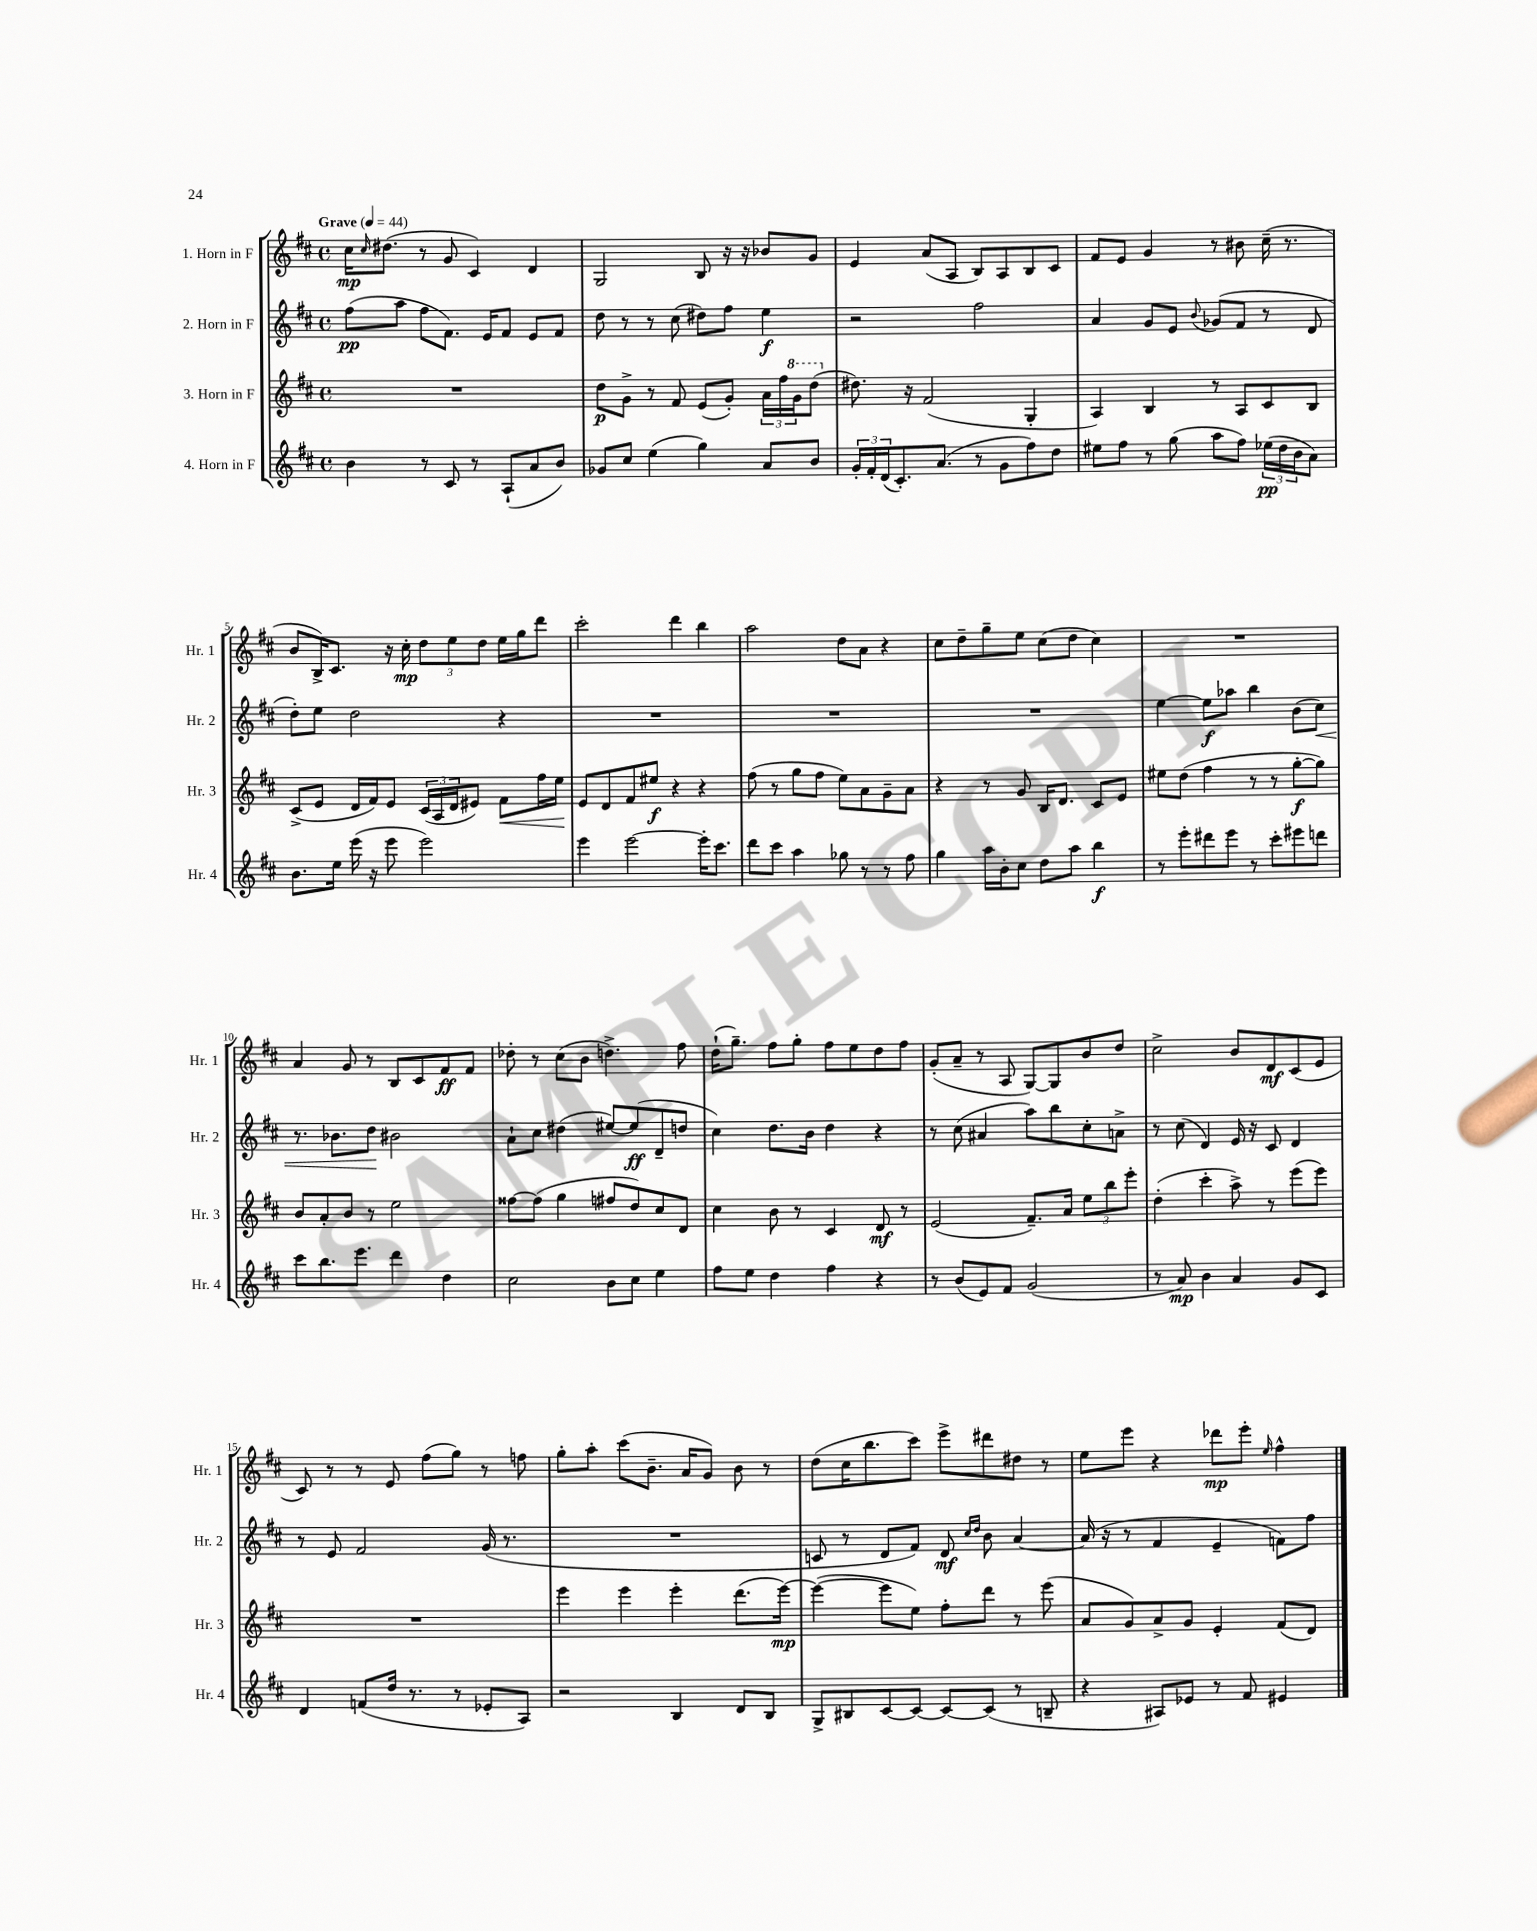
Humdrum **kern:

**kern	**dynam	**kern	**dynam	**kern	**dynam	**kern	**dynam
*part4	*part4	*part3	*part3	*part2	*part2	*part1	*part1
*staff4	*staff4	*staff3	*staff3	*staff2	*staff2	*staff1	*staff1
*I"4. Horn in F	*	*I"3. Horn in F	*	*I"2. Horn in F	*	*I"1. Horn in F	*
*I'Hr. 4	*	*I'Hr. 3	*	*I'Hr. 2	*	*I'Hr. 1	*
*clefG2	*	*clefG2	*	*clefG2	*	*clefG2	*
*k[f#c#]	*	*k[f#c#]	*	*k[f#c#]	*	*k[f#c#]	*
*M4/4	*	*M4/4	*	*M4/4	*	*M4/4	*
*met(c)	*	*met(c)	*	*met(c)	*	*met(c)	*
*MM44	*	*MM44	*	*MM44	*	*MM44	*
=1	=1	=1	=1	=1	=1	=1	=1
!	!	!	!	!	!	!LO:TX:a:B:t=Grave	!
4b\	.	1r	.	(8ff#\L	pp	16cc#\KL	mp
.	.	.	.	.	.	16qqcc#/	.
.	.	.	.	.	.	(8.dd#X\J	.
.	.	.	.	8aa\J	.	.	.
8r	.	.	.	8ff#\L	.	8r	.
8c#/	.	.	.	8.f#\J)	.	8g/	.
8r	.	.	.	.	.	4c#/)	.
.	.	.	.	16e/KL	.	.	.
(8A`/L	.	.	.	8f#/J	.	.	.
8a/	.	.	.	8e/L	.	4d/	.
8b/J)	.	.	.	8f#/J	.	.	.
=2	=2	=2	=2	=2	=2	=2	=2
8g-X/L	.	8dd\L	p	8dd\	.	2G/	.
8cc#/J	.	8g^\J	.	8r	.	.	.
(4ee\	.	8r	.	8r	.	.	.
.	.	8f#/	.	(8cc#\	.	.	.
4gg\)	.	(8e/L	.	8dd#X\L)	.	8B/	.
.	.	8g'/J)	.	8ff#\J	.	16r	.
.	.	.	.	.	.	16r	.
8a/L	.	24a\LL	.	4ee\	f	8b-X/L	.
.	.	24ff#\	.	.	.	.	.
*	*	*8va	*	*	*	*	*
.	.	24gg\J	.	.	.	.	.
8b/J	.	(8ddd\J	.	.	.	8g/J	.
=3	=3	=3	=3	=3	=3	=3	=3
*	*	*X8va	*	*	*	*	*
24g'/LL	.	8.dd#X\)	.	2r	.	4e/	.
24f#'/	.	.	.	.	.	.	.
(24d/J	.	.	.	.	.	.	.
8.c#'/)	.	.	.	.	.	.	.
.	.	16r	.	.	.	.	.
.	.	(2f#/	.	.	.	(8a/L	.
(8.a/J	.	.	.	.	.	.	.
.	.	.	.	.	.	8A/J	.
8r	.	.	.	2ff#\	.	8B/L)	.
8g\L	.	.	.	.	.	8A/	.
8ff#\)	.	4G'/	.	.	.	8B/	.
8dd\J	.	.	.	.	.	8c#/J	.
=4	=4	=4	=4	=4	=4	=4	=4
8ee#X\L	.	4A/)	.	4a/	.	8f#/L	.
8ff#\J	.	.	.	.	.	8e/J	.
8r	.	4B/	.	8g/L	.	4g/	.
(8gg\	.	.	.	8e/J	.	.	.
.	.	.	.	8qqb/	.	.	.
8aa\L	.	8r	.	(8g-X/L	.	8r	.
8ff#\J)	.	8A/L	.	8f#/J	.	8b#X\	.
(24ee-X\LL	pp	8c#/	.	8r	.	(16cc#~\	.
24dd\	.	.	.	.	.	.	.
.	.	.	.	.	.	8.r	.
24b\J	.	.	.	.	.	.	.
8a\J)	.	8B/J	.	8d/	.	.	.
!!LO:LB:g=z
=5	=5	=5	=5	=5	=5	=5	=5
8.b\L	.	(8c#^/L	.	8dd'\L)	.	8b/L	.
.	.	8e/J	.	8ee\J	.	16B^/K)	.
16ee\Jk	.	.	.	.	.	8.c#/J	.
(16eee\	.	16d/LL	.	2dd\	.	.	.
16r	.	16f#/J)	.	.	.	.	.
8eee\	.	8e/J	.	.	.	16r	.
.	.	.	.	.	.	16cc#'\	mp
2eee\)	.	(24c#/LL	.	.	.	12dd\L	.
.	.	24A/	.	.	.	.	.
.	.	24d/J	.	.	.	12ee\	.
.	.	8e#X/J)	.	.	.	.	.
.	.	.	.	.	.	12dd\J	.
!	!	!	!LO:HP:b	!	!	!	!
.	.	8f#\L	<	4r	.	16ee\LL	.
.	.	.	.	.	.	16gg\J	.
.	.	16ff#\L	.	.	.	8ddd\J	.
.	.	16ee\JJ	.	.	.	.	.
.	.	.	[	.	.	.	.
=6	=6	=6	=6	=6	=6	=6	=6
4eee\	.	8e/L	.	1r	.	2ccc#'\	.
.	.	8d/	.	.	.	.	.
[2eee\	.	8f#/	.	.	.	.	.
.	.	8ee#X/J	f	.	.	.	.
.	.	4r	.	.	.	4ddd\	.
16eee'\KL]	.	4r	.	.	.	4bb\	.
8.ccc#\J	.	.	.	.	.	.	.
=7	=7	=7	=7	=7	=7	=7	=7
8ddd\L	.	(8ff#\	.	1r	.	2aa\	.
8ccc#\J	.	8r	.	.	.	.	.
4aa\	.	8gg\L	.	.	.	.	.
.	.	8ff#\J	.	.	.	.	.
8gg-X\	.	8ee\L)	.	.	.	8dd\L	.
8r	.	8a\	.	.	.	8a\J	.
8r	.	8g~\	.	.	.	4r	.
8ff#\	.	8a\J	.	.	.	.	.
=8	=8	=8	=8	=8	=8	=8	=8
4gg\	.	4r	.	1r	.	8cc#\L	.
.	.	.	.	.	.	8dd~\	.
16aa\LL	.	8r	.	.	.	8gg~\	.
16b'\J	.	.	.	.	.	.	.
8cc#\J	.	8g/	.	.	.	8ee\J	.
8dd\L	.	16B/KL	.	.	.	(8cc#\L	.
.	.	8.d/J	.	.	.	.	.
8aa\J	.	.	.	.	.	8dd\J	.
4bb\	f	8c#/L	.	.	.	4cc#\)	.
.	.	8e/J	.	.	.	.	.
=9	=9	=9	=9	=9	=9	=9	=9
8r	.	8ee#X\L	.	[4ee\	.	1r	.
8eee'\L	.	(8dd\J	.	.	.	.	.
8ddd#X\	.	4ff#\	.	8ee\L]	f	.	.
8eee\J	.	.	.	8aa-X\J	.	.	.
8r	.	8r	.	4bb\	.	.	.
8ccc#'\L	.	8r	.	.	.	.	.
8eee#X\	.	[8gg'\L	f	(8b\L	.	.	.
!	!	!	!	!	!LO:HP:b	!	!
8dddn\J	.	8gg\J])	.	8cc#\J)	<	.	.
!!LO:LB:g=z
=10	=10	=10	=10	=10	=10	=10	=10
8ccc#\L	.	8b/L	.	8.r	.	4a/	.
8.bb\	.	8a'/	.	.	.	.	.
.	.	.	.	8.b-X\L	.	.	.
.	.	8b/J	.	.	.	8g/	.
8.eee\J	.	.	.	.	.	.	.
.	.	8r	.	8dd\J	.	8r	.
4ddd\	.	2ee\	.	2b#X\	[	8B/L	.
.	.	.	.	.	.	8c#/	.
4dd\	.	.	.	.	.	8f#/	ff
.	.	.	.	.	.	8f#/J	.
=11	=11	=11	=11	=11	=11	=11	=11
2cc#\	.	[8ff##X\L	.	8a`\L	.	8dd-X'\	.
.	.	(8ff##\J]	.	8cc#\J	.	8r	.
.	.	4gg\	.	(4dd#X\	.	(8cc#\L	.
.	.	.	.	.	.	8b\J	.
8b\L	.	8ff#X/L	.	[8ee#X/L)	.	4.ddn^\)	.
8cc#\J	.	8dd/)	.	(8ee#/]	ff	.	.
4ee\	.	8cc#/	.	8d~/	.	.	.
.	.	8d/J	.	8ddn/J	.	8ff#\	.
=12	=12	=12	=12	=12	=12	=12	=12
8ff#\L	.	4cc#\	.	4cc#\)	.	(16dd`\KL	.
.	.	.	.	.	.	8.gg~\J)	.
8ee\J	.	.	.	.	.	.	.
4dd\	.	8b\	.	8.dd\L	.	8ff#\L	.
.	.	8r	.	.	.	8gg'\J	.
.	.	.	.	16b\Jk	.	.	.
4ff#\	.	4c#/	.	4dd\	.	8ff#\L	.
.	.	.	.	.	.	8ee\	.
4r	.	8d/	mf	4r	.	8dd\	.
.	.	8r	.	.	.	8ff#\J	.
=13	=13	=13	=13	=13	=13	=13	=13
8r	.	(2e/	.	8r	.	(8g'/L	.
(8b/L	.	.	.	(8cc#\	.	8a~/J	.
8e/)	.	.	.	4a#X/	.	8r	.
8f#/J	.	.	.	.	.	8A/	.
(2g/	.	8.f#~/L)	.	8aa\L)	.	[8G/L)	.
.	.	.	.	8bb\	.	8G/]	.
.	.	16a/Jk	.	.	.	.	.
.	.	12ee\L	.	8cc#'\	.	8b/	.
.	.	12bb\	.	.	.	.	.
.	.	.	.	8an^\J	.	8dd/J	.
.	.	12eee'\J	.	.	.	.	.
=14	=14	=14	=14	=14	=14	=14	=14
8r	.	(4dd'\	.	8r	.	2cc#^\	.
8a/)	mp	.	.	(8cc#\	.	.	.
4b\	.	4ccc#'\	.	4d/)	.	.	.
4a/	.	8aa^\)	.	16e/	.	8b/L	.
.	.	.	.	16r	.	.	.
.	.	8r	.	8c#/	.	8d/	mf
8g/L	.	(8eee\L	.	4d/	.	(8c#/	.
8c#/J	.	8eee\J)	.	.	.	8e/J	.
!!LO:LB:g=z
=15	=15	=15	=15	=15	=15	=15	=15
4d/	.	1r	.	8r	.	8c#/)	.
.	.	.	.	8e/	.	8r	.
(8fn/L	.	.	.	2f#/	.	8r	.
16dd/Jk	.	.	.	.	.	8e/	.
8.r	.	.	.	.	.	.	.
.	.	.	.	.	.	(8ff#\L	.
8r	.	.	.	.	.	8gg\J)	.
8e-X'/L	.	.	.	(16g/	.	8r	.
.	.	.	.	8.r	.	.	.
8A/J)	.	.	.	.	.	8ffn\	.
=16	=16	=16	=16	=16	=16	=16	=16
2r	.	4eee\	.	1r	.	8gg'\L	.
.	.	.	.	.	.	8aa'\J	.
.	.	4eee\	.	.	.	(8ccc#\L	.
.	.	.	.	.	.	8.b~\J	.
4B/	.	4eee'\	.	.	.	.	.
.	.	.	.	.	.	16a/KL	.
.	.	.	.	.	.	8g/J)	.
8d/L	.	(8.ddd\L	.	.	.	8b\	.
8B/J	.	.	.	.	.	8r	.
.	.	[16eee\Jk)	mp	.	.	.	.
=17	=17	=17	=17	=17	=17	=17	=17
8G^/L	.	(4eee\_	.	8cn/	.	(8dd\L	.
8B#X/	.	.	.	8r	.	16cc#\K	.
.	.	.	.	.	.	8.bb\	.
[8c#/	.	8eee\L]	.	8d/L	.	.	.
8c#/J_	.	8ee\J)	.	8f#/J)	.	8ccc#\J)	.
8c#/L_	.	8ff#'\L	.	8d/	mf	8eee^\L	.
.	.	.	.	16qqcc#/LL	.	.	.
.	.	.	.	16qqdd/JJ	.	.	.
(8c#/J]	.	8ddd\J	.	8b\	.	8ddd#X\	.
8r	.	8r	.	[4a/	.	8dd#X\J	.
8Bn~/	.	(8eee\	.	.	.	8r	.
=18	=18	=18	=18	=18	=18	=18	=18
4r	.	8a/L	.	(16a/]	.	8ee\L	.
.	.	.	.	16r	.	.	.
.	.	8g/)	.	8r	.	8eee\J	.
8A#X/L)	.	8a^/	.	4f#/	.	4r	.
8e-X/J	.	8g/J	.	.	.	.	.
8r	.	4e'/	.	4e~/	.	8ddd-X\L	mp
8f#/	.	.	.	.	.	8eee'\J	.
.	.	.	.	.	.	16qqee/	.
4e#X/	.	(8f#/L	.	8fn\L)	.	4ff#^^\	.
.	.	8d/J)	.	8ff#\J	.	.	.
==	==	==	==	==	==	==	==
*-	*-	*-	*-	*-	*-	*-	*-
